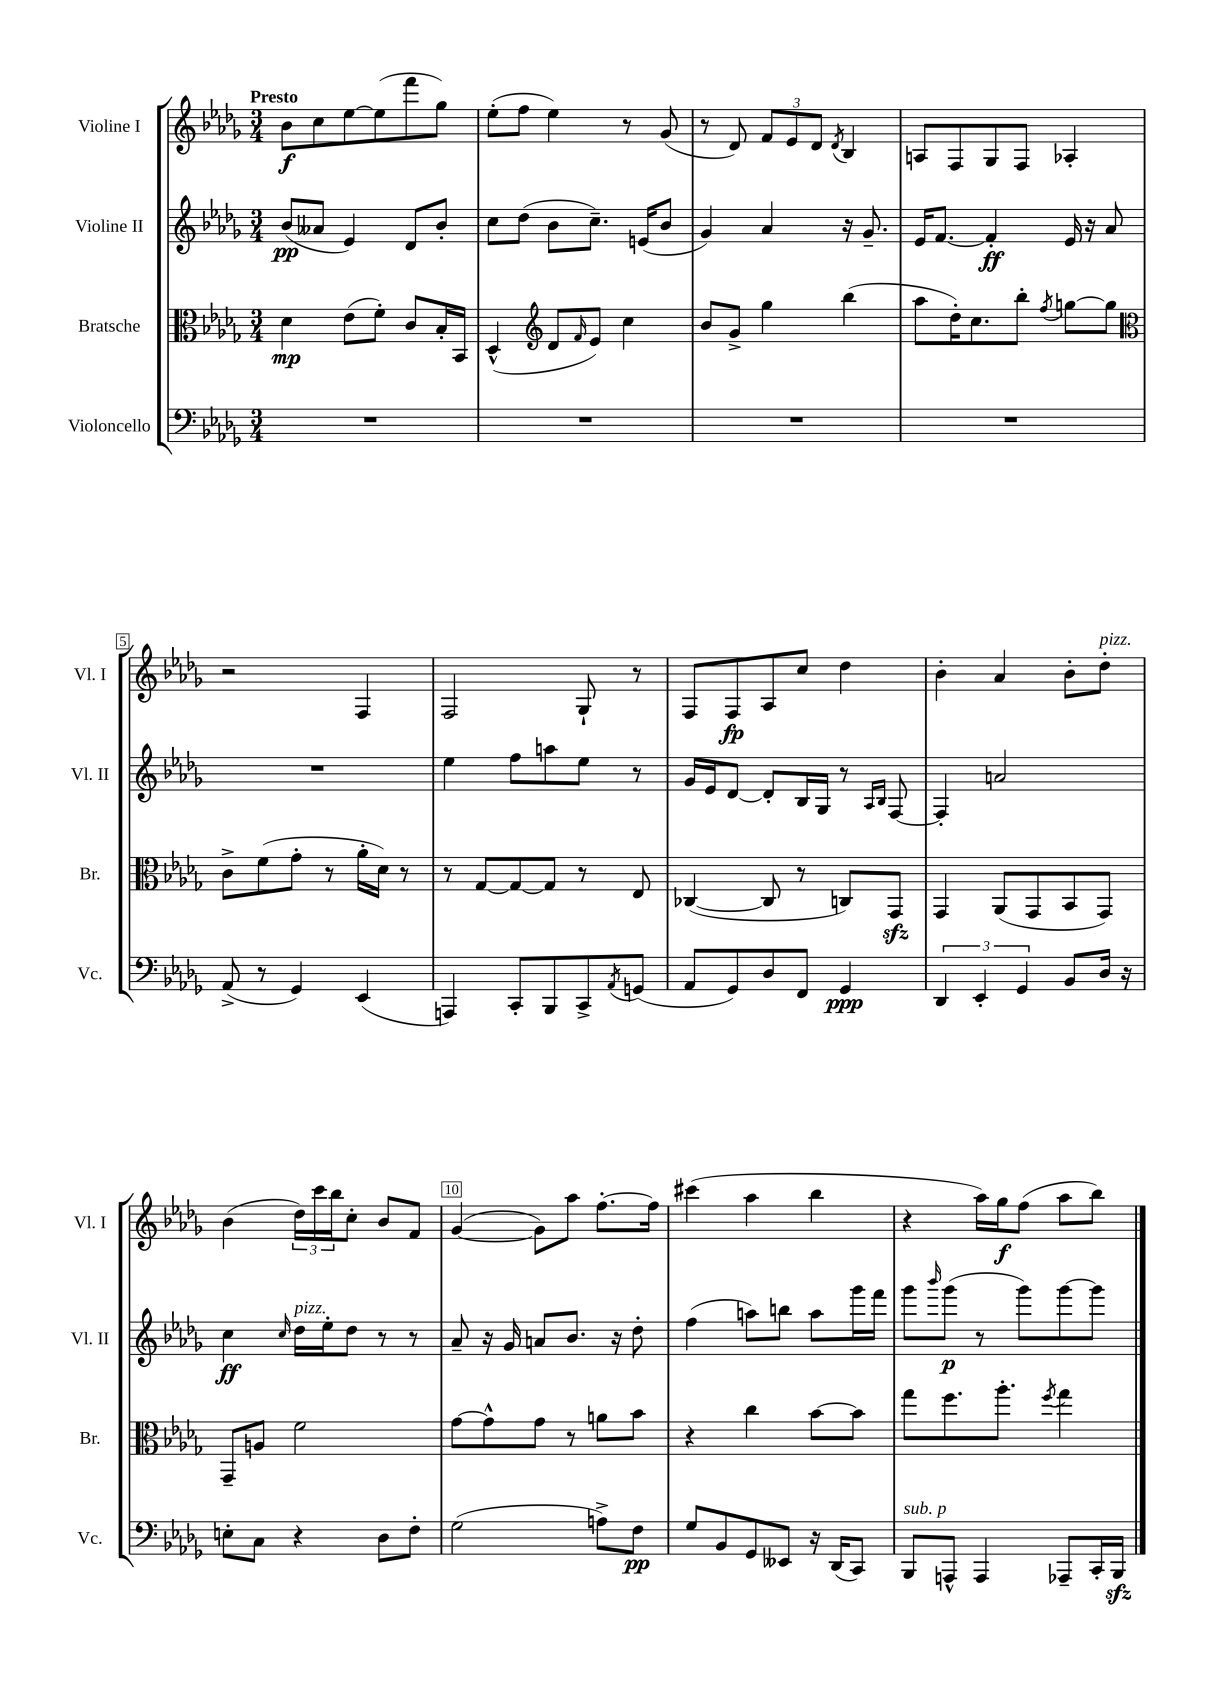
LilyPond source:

<<
\new StaffGroup <<
\new Staff = "s0" \with { instrumentName = "Violine I" shortInstrumentName = "Vl. I" } {
    \clef treble \key des \major \numericTimeSignature \time 3/4 \tempo "Presto"
    bes'8\f c''8 ees''8~ ees''8( f'''8 ges''8) |
    ees''8-.( f''8 ees''4) r8 ges'8( |
    r8 des'8) \tuplet 3/2 { f'8 ees'8 des'8 } \acciaccatura { des'8 } bes4 |
    a8 f8 ges8 f8 aes4-. |
    r2 f4 |
    f2 ges8-! r8 |
    f8 f8\fp aes8 c''8 des''4 |
    bes'4-. aes'4 bes'8-. des''8-.^\markup { \italic "pizz." } |
    bes'4( \tuplet 3/2 { des''16) c'''16 bes''16 } c''8-. bes'8 f'8 |
    ges'4~( ges'8) aes''8 f''8.~-. f''16 |
    cis'''4( aes''4 bes''4 |
    r4 aes''16) ges''16\f f''8( aes''8 bes''8) \bar "|." |
}
\new Staff = "s1" \with { instrumentName = "Violine II" shortInstrumentName = "Vl. II" } {
    \clef treble \key des \major \numericTimeSignature \time 3/4
    bes'8\pp( aeses'8 ees'4) des'8 bes'8-. |
    c''8 des''8( bes'8 c''8.--) e'16( bes'8 |
    ges'4) aes'4 r16 ges'8.-- |
    ees'16 f'8.~ f'4-.\ff ees'16 r16 aes'8 |
    R2. |
    ees''4 f''8 a''8 ees''8 r8 |
    ges'16 ees'16 des'8~ des'8-. bes16 ges16 r8 \grace { aes16 bes16 } f8~ |
    f4-. a'2 |
    c''4\ff \grace { c''16 } des''16^\markup { \italic "pizz." } ees''16-. des''8 r8 r8 |
    aes'8-- r16 ges'16 a'8 bes'8. r16 des''8-. |
    f''4( a''8) b''8 a''8 ges'''16 f'''16 |
    ges'''8 \grace { bes'''16 } ges'''8\p( r8 ges'''8) ges'''8~ ges'''8 \bar "|." |
}
\new Staff = "s2" \with { instrumentName = "Bratsche" shortInstrumentName = "Br." } {
    \clef alto \key des \major \numericTimeSignature \time 3/4
    des'4\mp ees'8( f'8-.) c'8 bes16-. bes,16 |
    des4-^( \clef treble des'8 \grace { f'16 } ees'8) c''4 |
    bes'8 ges'8-> ges''4 bes''4( |
    aes''8 des''16-.) c''8. bes''8-. \acciaccatura { f''8 } g''8~ g''8 |
    \clef alto c'8-> f'8( ges'8-. r8 aes'16-. des'16) r8 |
    r8 ges8~ ges8~ ges8 r8 ees8 |
    ces4~( ces8 r8 c8) ges,8\sfz |
    ges,4 aes,8( ges,8 bes,8 ges,8) |
    ges,8-- a8 f'2 |
    ges'8~ ges'8-^ ges'8 r8 a'8 bes'8 |
    r4 c''4 bes'8~ bes'8 |
    ges''8 f''8. aes''8.-. \acciaccatura { f''8 } ges''4 \bar "|." |
}
\new Staff = "s3" \with { instrumentName = "Violoncello" shortInstrumentName = "Vc." } {
    \clef bass \key des \major \numericTimeSignature \time 3/4
    R2. |
    R2. |
    R2. |
    R2. |
    aes,8->( r8 ges,4) ees,4( |
    a,,4) c,8-. bes,,8 c,8-> \acciaccatura { aes,8 } g,8( |
    aes,8 ges,8) des8 f,8 ges,4\ppp |
    \tuplet 3/2 { des,4 ees,4-. ges,4 } bes,8 des16 r16 |
    e8-. c8 r4 des8 f8-. |
    ges2( a8->) f8\pp |
    ges8 bes,8 ges,8 eeses,8 r16 des,16( c,8) |
    bes,,8^\markup { \italic "sub. p" } a,,8-^ a,,4 aes,,8-- c,16-. bes,,16\sfz \bar "|." |
}
>>
>>
\layout { \context { \Score \override BarNumber.break-visibility = ##(#f #t #t) barNumberVisibility = #(every-nth-bar-number-visible 5) \override BarNumber.stencil = #(make-stencil-boxer 0.1 0.3 ly:text-interface::print) } }
